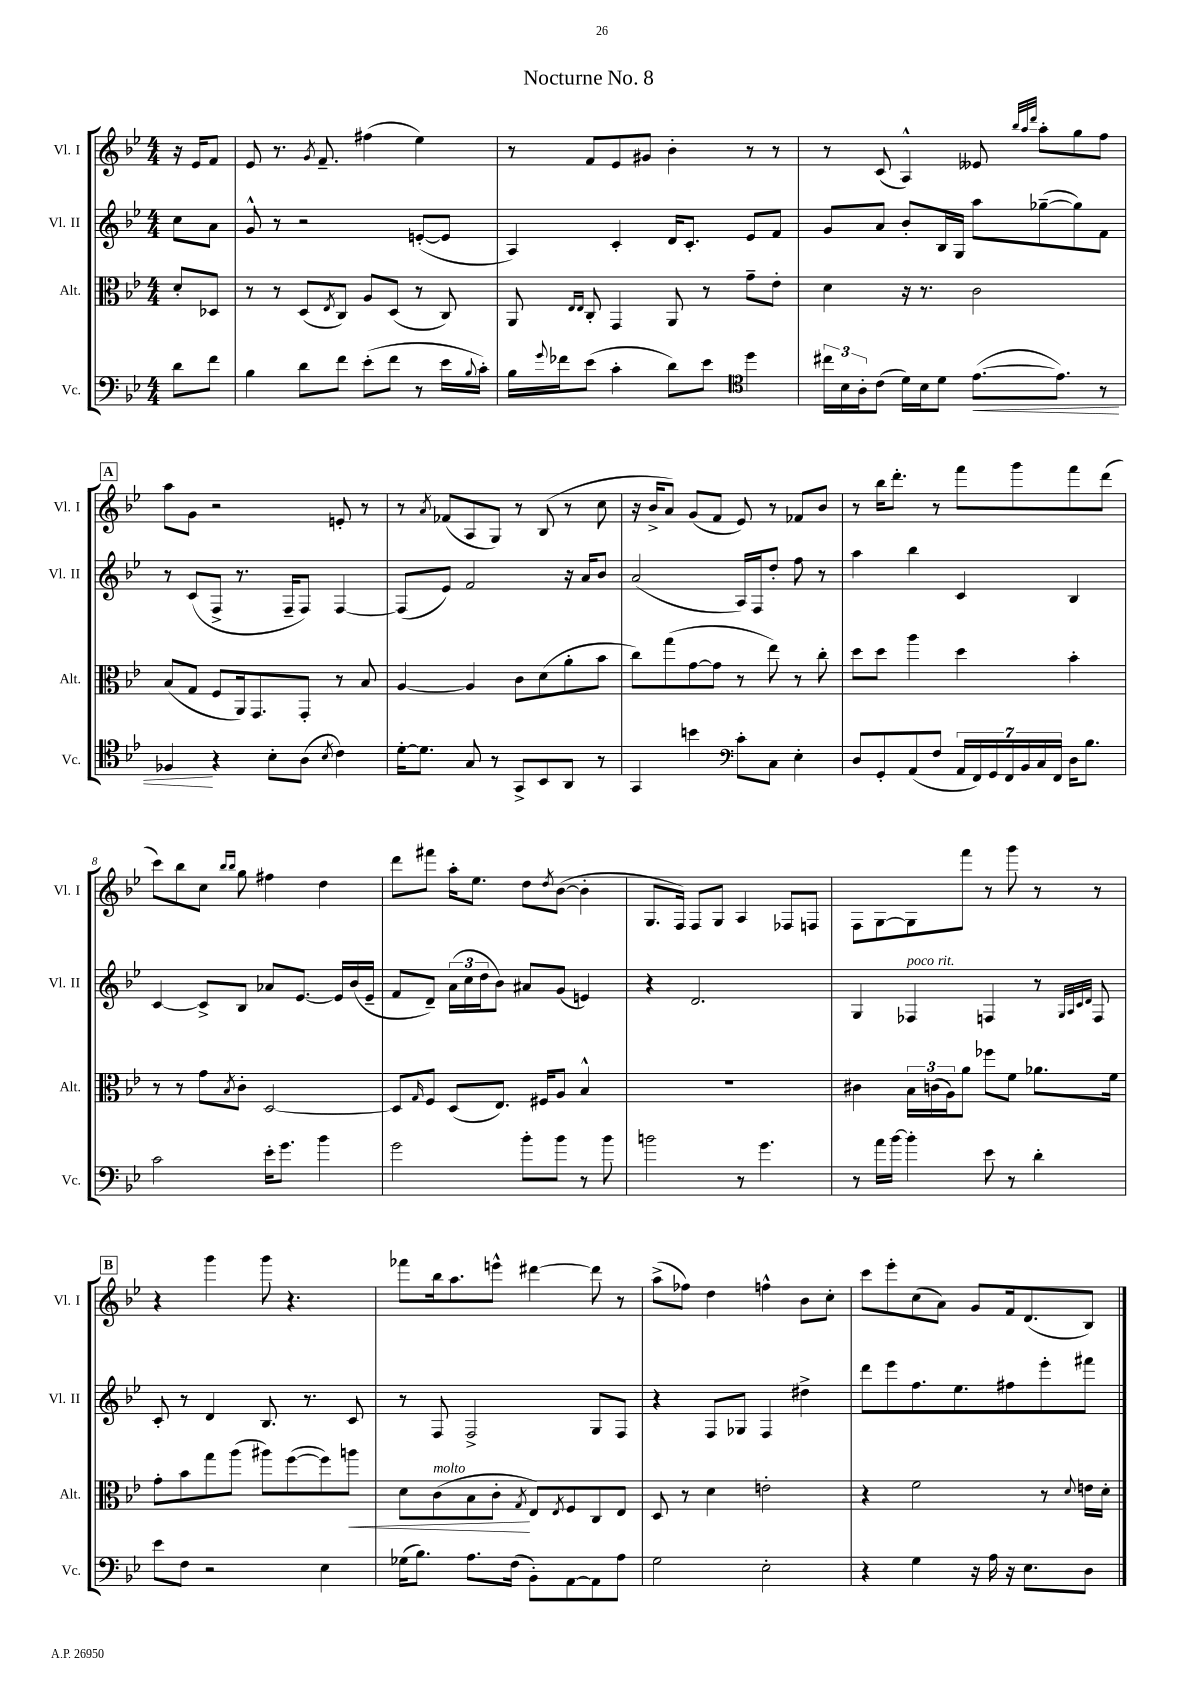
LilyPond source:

\header { title = "Nocturne No. 8" }
<<
\new StaffGroup <<
\new Staff = "s0" \with { instrumentName = "Vl. I" shortInstrumentName = "Vl. I" } {
    \clef treble \key bes \major \numericTimeSignature \time 4/4 \partial 4
    r16 ees'16 f'8 |
    ees'8 r8. \acciaccatura { g'8 } f'8.-- fis''4( ees''4) |
    r8 f'8 ees'8 gis'8 bes'4-. r8 r8 |
    r8 c'8( a4-^) eeses'8 \grace { bes''32 a''32 d'''32 } a''8-. g''8 f''8 |
    \mark \markup { \box "A" } a''8 g'8 r2 e'8-. r8 |
    r8 \acciaccatura { a'8 } fes'8( a8 g8) r8 bes8( r8 c''8 |
    r16 bes'16-> a'8) g'8( f'8 ees'8) r8 fes'8 bes'8 |
    r8 bes''16 d'''8.-. r8 f'''8 g'''8 f'''8 d'''8( |
    c'''8) bes''8 c''8 \grace { bes''16 bes''16 } g''8 fis''4 d''4 |
    d'''8 fis'''8 a''16-. ees''8. d''8 \acciaccatura { d''8 } bes'8~( bes'4-. |
    g8. f16) f8 g8 a4 fes8 f8 |
    f8 g8~ g8 f'''8 r8 g'''8 r8 r8 |
    \mark \markup { \box "B" } r4 g'''4 g'''8 r4. |
    fes'''8 bes''16 a''8. e'''8-^ dis'''4~ dis'''8 r8 |
    a''8->( fes''8) d''4 f''4-^ bes'8 c''8-. |
    c'''8 ees'''8-. c''8( a'8) g'8 f'16 d'8.( bes8) \bar "|." |
}
\new Staff = "s1" \with { instrumentName = "Vl. II" shortInstrumentName = "Vl. II" } {
    \clef treble \key bes \major \numericTimeSignature \time 4/4 \partial 4
    c''8 a'8 |
    g'8-^ r8 r2 e'8~-.( e'8 |
    a4) c'4-. d'16 c'8.-. ees'8 f'8 |
    g'8 a'8 bes'8-. bes16 g16 a''8 ges''8~--( ges''8) f'8 |
    \mark \markup { \box "A" } r8 c'8( f8-> r8. f16-- f8) f4~ |
    f8( ees'8) f'2 r16 a'16 bes'8 |
    a'2( a16) f16 d''8-. f''8 r8 |
    a''4 bes''4 c'4 bes4 |
    c'4~ c'8-> bes8 aes'8 ees'8.~ ees'16 bes'16( ees'16-- |
    f'8 d'8--) \tuplet 3/2 { a'16( c''16 d''16 } bes'8) ais'8 g'8( e'4) |
    r4 d'2. |
    g4 fes4^\markup { \italic "poco rit." } f4 r8 \grace { g32 a32 c'32 d'32 } f8 |
    \mark \markup { \box "B" } c'8-. r8 d'4 bes8. r8. c'8 |
    r8 f8 f2-> g8 f8 |
    r4 f8 ges8 f4 dis''4-> |
    d'''8 ees'''8 f''8. ees''8. fis''8 ees'''8-. fis'''8 \bar "|." |
}
\new Staff = "s2" \with { instrumentName = "Alt." shortInstrumentName = "Alt." } {
    \clef alto \key bes \major \numericTimeSignature \time 4/4 \partial 4
    d'8-. des8 |
    r8 r8 d8( \acciaccatura { ees8 } c8) a8 d8( r8 c8) |
    a,8 \grace { ees16 ees16 } c8-. g,4 a,8 r8 g'8-- ees'8-. |
    d'4 r16 r8. c'2 |
    \mark \markup { \box "A" } bes8( g8 f8 a,16) g,8. g,8-. r8 bes8 |
    a4~ a4 c'8 d'8( a'8-. bes'8 |
    c''8) g''8( g'8~ g'8 r8 ees''8) r8 c''8-. |
    d''8 d''8 a''4 d''4 bes'4-. |
    r8 r8 g'8 \acciaccatura { bes8 } c'8-. d2~ |
    d8 \grace { g16 } f8 d8( ees8.) fis16 a8 bes4-^ |
    R1 |
    cis'4 \tuplet 3/2 { bes16 c'16( a16) } a'8 fes''8 f'8 aes'8. f'16 |
    \mark \markup { \box "B" } g'8-. bes'8 g''8 a''8( ais''8) f''8~( f''8) a''8\< |
    d'8 c'8^\markup { \italic "molto" }( bes8 c'8-.\! \acciaccatura { g8 } ees8) \acciaccatura { ees8 } f8 c8 ees8 |
    d8 r8 d'4 e'2-. |
    r4 f'2 r8 \appoggiatura { d'8 } e'16 d'16-. \bar "|." |
}
\new Staff = "s3" \with { instrumentName = "Vc." shortInstrumentName = "Vc." } {
    \clef bass \key bes \major \numericTimeSignature \time 4/4 \partial 4
    d'8 f'8 |
    bes4 d'8 f'8 ees'8-.( f'8 r8 ees'16 \appoggiatura { bes8 } c'16-.) |
    bes16 \appoggiatura { g'8 } fes'16 ees'8( c'4-. d'8) ees'8 \clef tenor d''4 |
    \tuplet 3/2 { cis''16 bes16 a16-. } c'8( d'16) bes16 d'8 ees'8.~\<( ees'8.) r8 |
    \mark \markup { \box "A" } fes4\! r4 bes8-. a8( \acciaccatura { bes8 } c'4) |
    d'16~-. d'8. g8 r8 g,8-> bes,8 a,8 r8 |
    g,4 b'4 \clef bass c'8-. c8 ees4-. |
    d8 g,8-. a,8( f8 \tuplet 7/4 { a,16 f,16) g,16 f,16 bes,16 c16 f,16 } d16 bes8. |
    c'2 ees'16-. g'8. bes'4 |
    g'2 bes'8-. bes'8 r8 bes'8 |
    b'2 r8 g'4. |
    r8 a'16 bes'16~ bes'4-. ees'8 r8 d'4-. |
    \mark \markup { \box "B" } ees'8 f8 r2 ees4 |
    ges16( bes8.) a8. f16( bes,8-.) a,8~ a,8 a8 |
    g2 ees2-. |
    r4 g4 r16 a16 r16 ees8. d8 \bar "|." |
}
>>
>>
